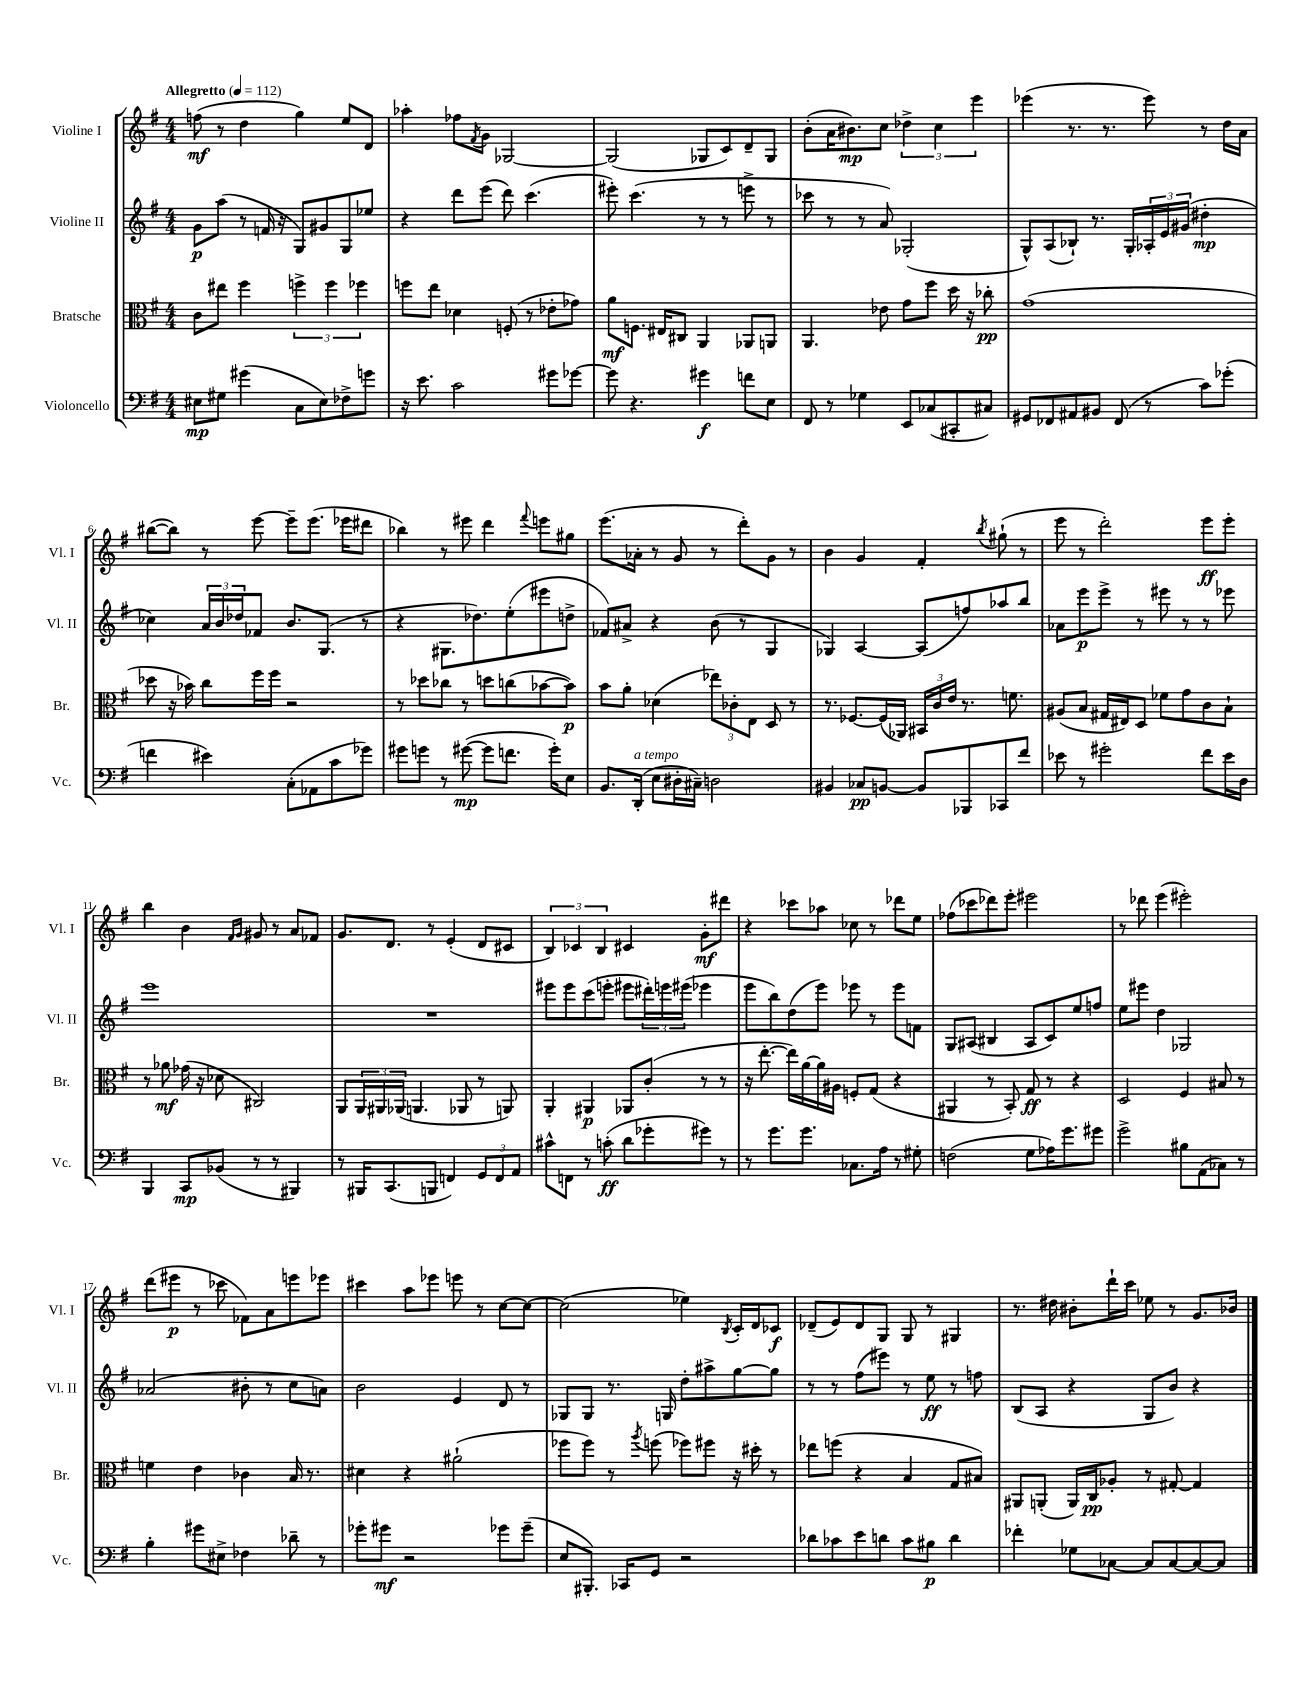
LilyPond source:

<<
\new StaffGroup <<
\new Staff = "s0" \with { instrumentName = "Violine I" shortInstrumentName = "Vl. I" } {
    \clef treble \key g \major \numericTimeSignature \time 4/4 \tempo "Allegretto" 4 = 112
    f''8\mf( r8 d''4 g''4) e''8 d'8 |
    aes''4-. fes''8 \acciaccatura { fis'8 } g'8 ges2~ |
    ges2( ges8 c'8) d'8-- ges8 |
    b'8-.( a'16 bis'8.\mp) c''8 \tuplet 3/2 { des''4-> c''4 e'''4 } |
    ees'''4( r8. r8. ees'''8) r8 d''16 a'16 |
    bis''8~( bis''8) r8 e'''8~ e'''8-- e'''8.( ees'''16 dis'''8 |
    bes''4) r8 eis'''8 d'''4 \appoggiatura { fis'''8 } e'''8 gis''8 |
    e'''8.( aes'16-. r8 g'8 r8 d'''8-.) g'8 r8 |
    b'4 g'4 fis'4-. \acciaccatura { b''8 } gis''8-!( r8 |
    e'''8 r8 d'''2-.) e'''8\ff e'''8-. |
    b''4 b'4 \grace { fis'16 g'16 } gis'8 r8 a'8 fes'8 |
    g'8. d'8. r8 e'4-.( d'8 cis'8 |
    \tuplet 3/2 { b4) ces'4 b4 } cis'4 g'8-.\mf dis'''8 |
    r4 ces'''8 aes''8 ces''8 r8 des'''8 e''8 |
    fes''8( ces'''8 des'''8) e'''8-. eis'''2 |
    r8 des'''8 e'''4( eis'''2-.) |
    d'''8( eis'''8\p r8 ces'''8 fes'8) a'8 e'''8 ees'''8 |
    cis'''4 a''8 ees'''8 e'''8 r8 c''8~ c''8~ |
    c''2( ees''4) \acciaccatura { b8 } c'16-. d'16 ces'8\f |
    des'8--( e'8) des'8 g8 g8 r8 gis4 |
    r8. dis''16 bis'8-. d'''16-! c'''16 ees''8 r8 g'8. bes'16 \bar "|." |
}
\new Staff = "s1" \with { instrumentName = "Violine II" shortInstrumentName = "Vl. II" } {
    \clef treble \key g \major \numericTimeSignature \time 4/4
    g'8\p a''8( r8 f'16 r16 g8) gis'8 g8 ees''8 |
    r4 d'''8 e'''8( d'''8) c'''4.( |
    eis'''8-.) c'''4.( r8 r8 e'''8-> r8 |
    ces'''8 r8 r8 a'8) ges2-.( |
    g8-^) a8( bes8-!) r8. g16-. \tuplet 3/2 { aes16-. e'16 gis'16( } dis''4-.\mp |
    ces''4) \tuplet 3/2 { a'16 b'16 des''16 } fes'8 b'8. g8.( r8 |
    r4 gis8. des''8.) e''8-.( eis'''8 d''8-> |
    fes'8) ais'8-> r4 b'8( r8 g4 |
    ges4) a4~ a8( f''8) aes''8 b''8 |
    aes'8 e'''8\p e'''8-> r8 eis'''8 r8 r8 ees'''8 |
    e'''1 |
    R1 |
    eis'''8 eis'''8 c'''8( e'''8-. eis'''8 \tuplet 3/2 { dis'''16-.) e'''16 eis'''16( } ees'''4 |
    e'''8 b''8) d''8( e'''8) ees'''8 r8 ees'''8 f'8 |
    g8 ais8( bis4 ais8 c'8) e''8 f''8 |
    e''8 eis'''8 d''4 ges2 |
    aes'2( bis'8-. r8 c''8 a'8) |
    b'2 e'4 d'8 r8 |
    ges8 ges8 r8. g16 d''8-. ais''8-> g''8~ g''8 |
    r8 r8 fis''8( eis'''8) r8 e''8\ff r8 f''8 |
    b8( a8 r4 g8 b'8) r4 \bar "|." |
}
\new Staff = "s2" \with { instrumentName = "Bratsche" shortInstrumentName = "Br." } {
    \clef alto \key g \major \numericTimeSignature \time 4/4
    c'8 eis''8 fis''4 \tuplet 3/2 { f''4-> f''4 fes''4 } |
    f''8 e''8 des'4 f8-.( r8 ees'8-. ges'8) |
    a'8\mf f8. eis16 cis8 a,4 aes,8 a,8 |
    a,4. ees'8 g'8 fis''8 d''16 r16 ces''8-.\pp |
    g'1( |
    des''8 r16 bes'16) c''8 fis''16 fis''16 r2 |
    r8 des''8 ces''8 r8 d''8 c''8( bes'8~ bes'8\p) |
    b'8 a'8-. des'4( \tuplet 3/2 { ees''8) ces'8-. e8 } d8 r8 |
    r8. fes8.~ fes16( aes,16) \tuplet 3/2 { bis,16 c'16 e'16 } r8. f'8. |
    ais8( b8 gis16 eis16) d8 fes'8 g'8 c'8 b8-! |
    r8 aes'8\mf ges'16( r16 des'8 cis2) |
    a,8 \tuplet 3/2 { a,16 ais,16 aes,16( } a,4. aes,8 r8 a,8) |
    a,4-. ais,4\p aes,8 c'8-.( r8 r8 |
    r16 e''8.~-. e''16) a'16~ a'16 ais16 f8-. g8( r4 |
    ais,4 r8 b,8-.) g8\ff r8 r4 |
    d2 fis4 bis8 r8 |
    f'4 e'4 ces'4 b16 r8. |
    dis'4 r4 ais'2-!( |
    fes''8 fes''8) r8 \acciaccatura { a''8 } f''8( fes''8) fis''8 r16 dis''16-. r8 |
    ees''8 f''8( r4 b4 g8 bis8) |
    ais,8 a,8-.( a,16) c16\pp aes8-. r8 gis8~-. gis4 \bar "|." |
}
\new Staff = "s3" \with { instrumentName = "Violoncello" shortInstrumentName = "Vc." } {
    \clef bass \key g \major \numericTimeSignature \time 4/4
    eis8\mp gis8 gis'4( c8 eis8) fes8-> g'8 |
    r16 e'8. c'2 gis'8 ges'8~ |
    ges'8 r4. gis'4\f f'8 e8 |
    fis,8 r8 ges4 e,8 ces8( cis,8-. cis8) |
    gis,8 fes,8 ais,8 bis,8 fes,8( r8 c'8) ges'8-.( |
    f'4 eis'4) c8-.( aes,8 c'8 ges'8) |
    gis'8 g'8 r8 gis'8~\mp( gis'8 f'8. gis'16-.) e8 |
    b,8. d,16-.^\markup { \italic "a tempo" }( e8 dis16-. cis16--) d2 |
    bis,4 ces8\pp b,8~ b,8 bes,,8 ces,8 fis'8 |
    ees'8 r8 gis'2-. fis'8 ees'16 d16 |
    b,,4 c,8\mp bes,8( r8 r8 bis,,4) |
    r8 bis,,16 c,8.( b,,8 f,4) \tuplet 3/2 { g,8 f,8 a,8 } |
    cis'8-^ f,8 r8 c'8-.\ff( d'8 ges'8-. gis'8) r8 |
    r8 g'8. g'8. ces8. a16 r8 gis8-. |
    f2( g8 aes16) g'8. gis'8 |
    g'2-> bis8 a,8( ces8) r8 |
    b4-. gis'8 eis8-> fes4 des'8-- r8 |
    ges'8-. gis'8\mf r2 ges'8 ges'8--( |
    e8 bis,,8.-.) ces,16 g,8 r2 |
    des'8 ces'8 e'8 d'8 ces'8 bis8\p d'4 |
    fes'4-. ges8 ces8~ ces8 ces8~ ces8~ ces8 \bar "|." |
}
>>
>>
